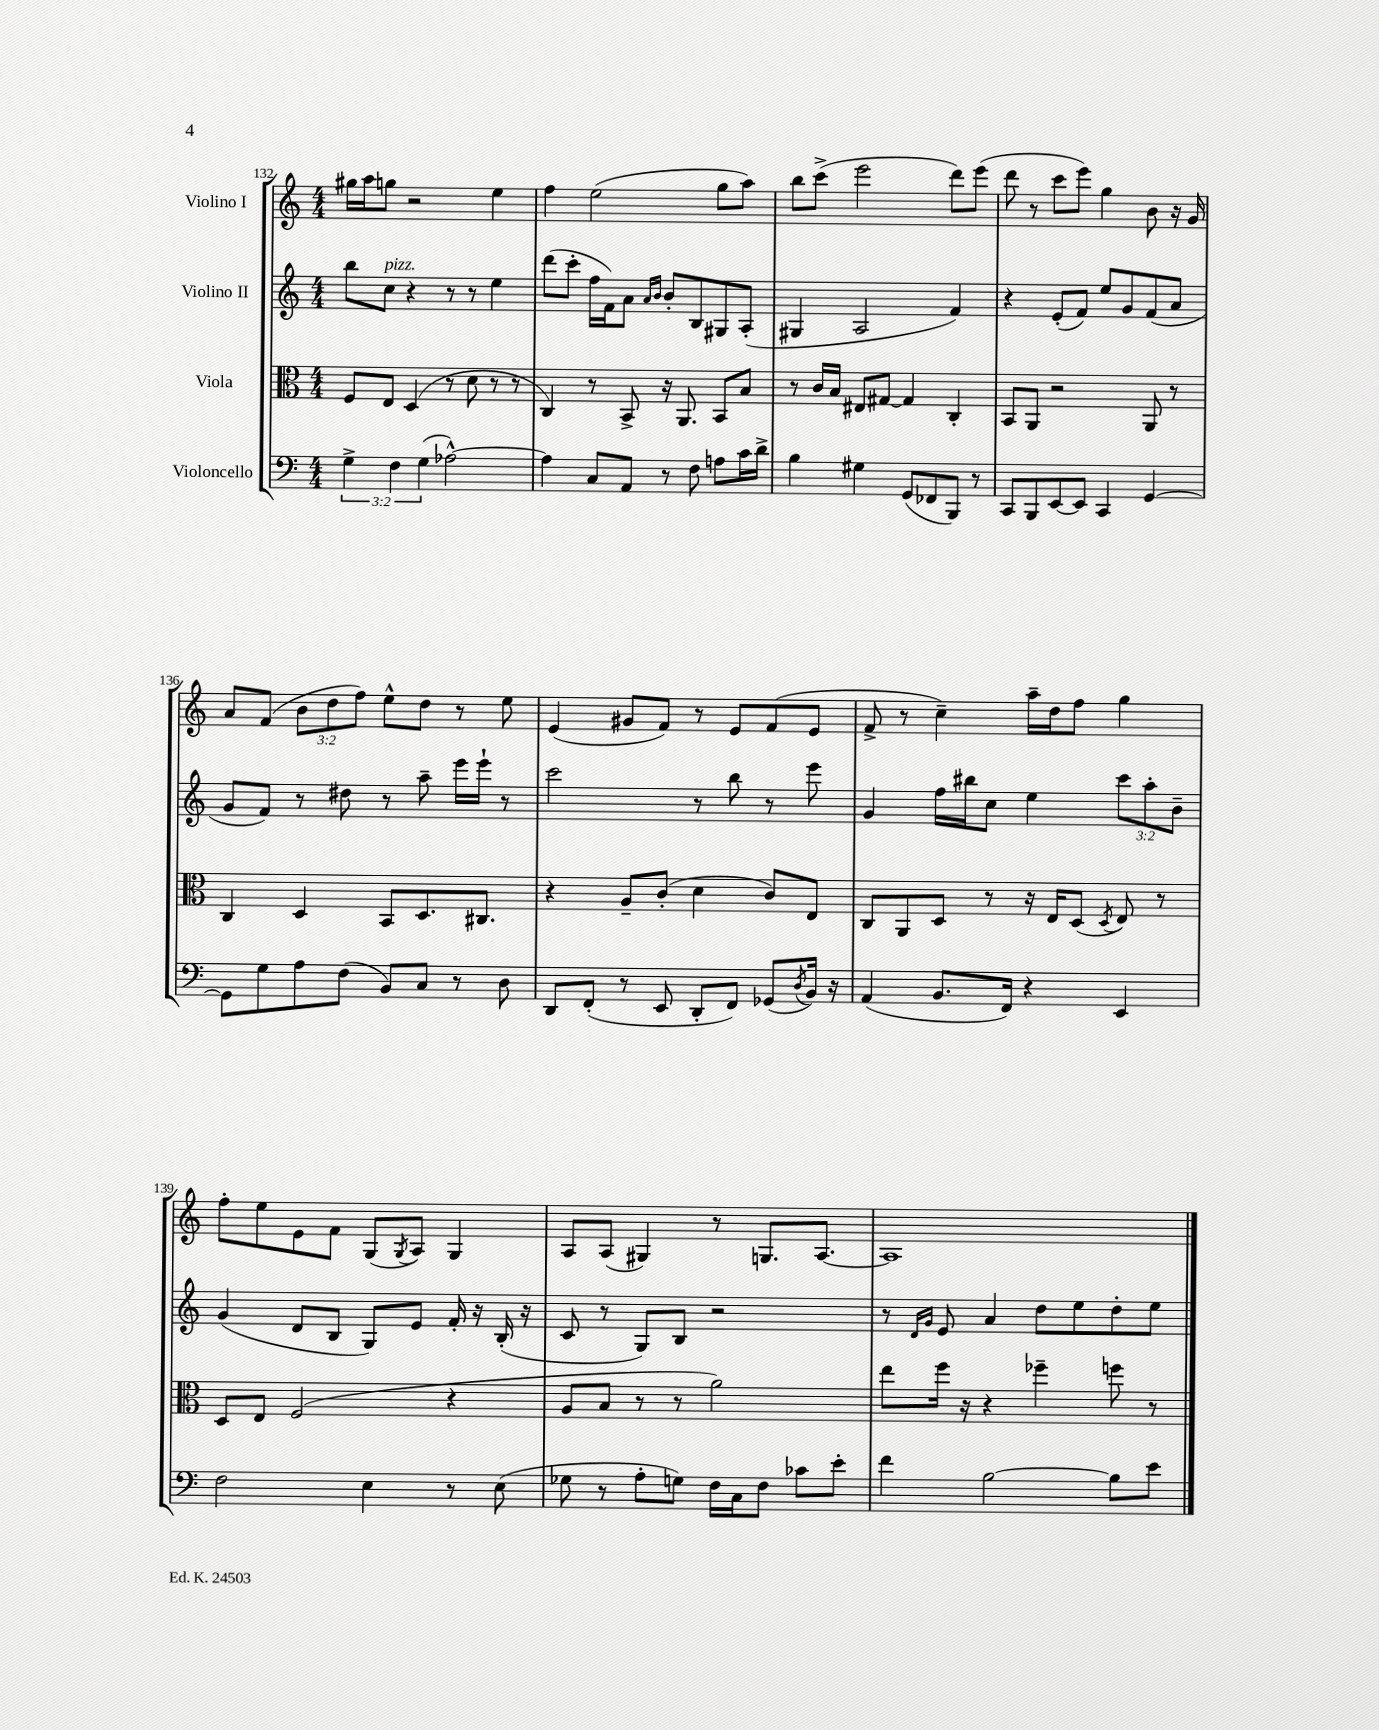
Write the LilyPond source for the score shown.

<<
\new StaffGroup <<
\new Staff = "s0" \with { instrumentName = "Violino I" } {
    \clef treble \key c \major \numericTimeSignature \time 4/4 \override Staff.TupletNumber.text = #tuplet-number::calc-fraction-text
    gis''16 a''16 g''8 r2 e''4 |
    f''4 e''2( g''8 a''8) |
    b''8 c'''8->( e'''2 d'''8) e'''8( |
    d'''8 r8 c'''8 e'''8) g''4 b'8 r16 g'16 |
    a'8 f'8( \tuplet 3/2 { b'8 d''8 f''8) } e''8-^ d''8 r8 e''8 |
    e'4( gis'8 f'8) r8 e'8 f'8( e'8 |
    f'8-> r8 c''4--) a''16-- d''16 f''8 g''4 |
    f''8-. e''8 e'8 f'8 g8( \acciaccatura { g8 } a8) g4 |
    a8 a8( gis4) r8 g8. a8.~ |
    a1 \bar "|." |
}
\new Staff = "s1" \with { instrumentName = "Violino II" } {
    \clef treble \key c \major \numericTimeSignature \time 4/4 \override Staff.TupletNumber.text = #tuplet-number::calc-fraction-text
    b''8 c''8^\markup { \italic "pizz." } r4 r8 r8 e''4 |
    d'''8( c'''8-. f''16 f'16) a'8 \grace { a'16 b'16 } b'8-. b8 gis8 a8-.( |
    gis4 a2 f'4) |
    r4 e'8-.( f'8) e''8 g'8 f'8( a'8 |
    g'8 f'8) r8 dis''8 r8 a''8-- e'''16 e'''16-! r8 |
    c'''2 r8 b''8 r8 e'''8 |
    g'4 f''16 bis''16 c''8 e''4 \tuplet 3/2 { c'''8 a''8-. b'8-- } |
    g'4( d'8 b8 g8) e'8 f'16-. r16 b16-.( r16 |
    c'8 r8 g8) b8 r2 |
    r8 \grace { d'16 g'16 } e'8 a'4 d''8 e''8 d''8-. e''8 \bar "|." |
}
\new Staff = "s2" \with { instrumentName = "Viola" } {
    \clef alto \key c \major \numericTimeSignature \time 4/4
    f8 e8 d4( r8 d'8 r8 r8 |
    c4) r8 b,8-> r16 a,8. b,8 b8 |
    r8 c'16 b16 eis8 gis8~ gis4 c4-. |
    b,8 a,8 r2 a,8 r8 |
    c4 d4 b,8 d8. cis8. |
    r4 a8-- c'8-.( d'4 c'8) e8 |
    c8 a,8 d8 r8 r16 e16 d8( \acciaccatura { d8 } e8) r8 |
    d8 e8 f2( r4 |
    a8 b8 r8 r8 a'2) |
    e''8 f''16 r16 r4 fes''4-- f''8 r8 \bar "|." |
}
\new Staff = "s3" \with { instrumentName = "Violoncello" } {
    \clef bass \key c \major \numericTimeSignature \time 4/4 \override Staff.TupletNumber.text = #tuplet-number::calc-fraction-text
    \tuplet 3/2 { g4-> f4 g4( } aes2~-^) |
    aes4 c8 a,8 r8 f8 a8 c'16 d'16-> |
    b4 gis4 g,8( fes,8 b,,8) r8 |
    c,8 b,,8 e,8~ e,8 c,4 g,4~ |
    g,8 g8 a8 f8( b,8) c8 r8 d8 |
    d,8 f,8-.( r8 e,8 d,8-. f,8) ges,8( \acciaccatura { d8 } b,16) r16 |
    a,4( b,8. f,16) r4 e,4 |
    f2 e4 r8 e8( |
    ges8 r8 a8-. g8) f16 c16 f8 ces'8 e'8-. |
    f'4 b2~ b8 e'8 \bar "|." |
}
>>
>>
\layout { \context { \Score currentBarNumber = #132 } }
